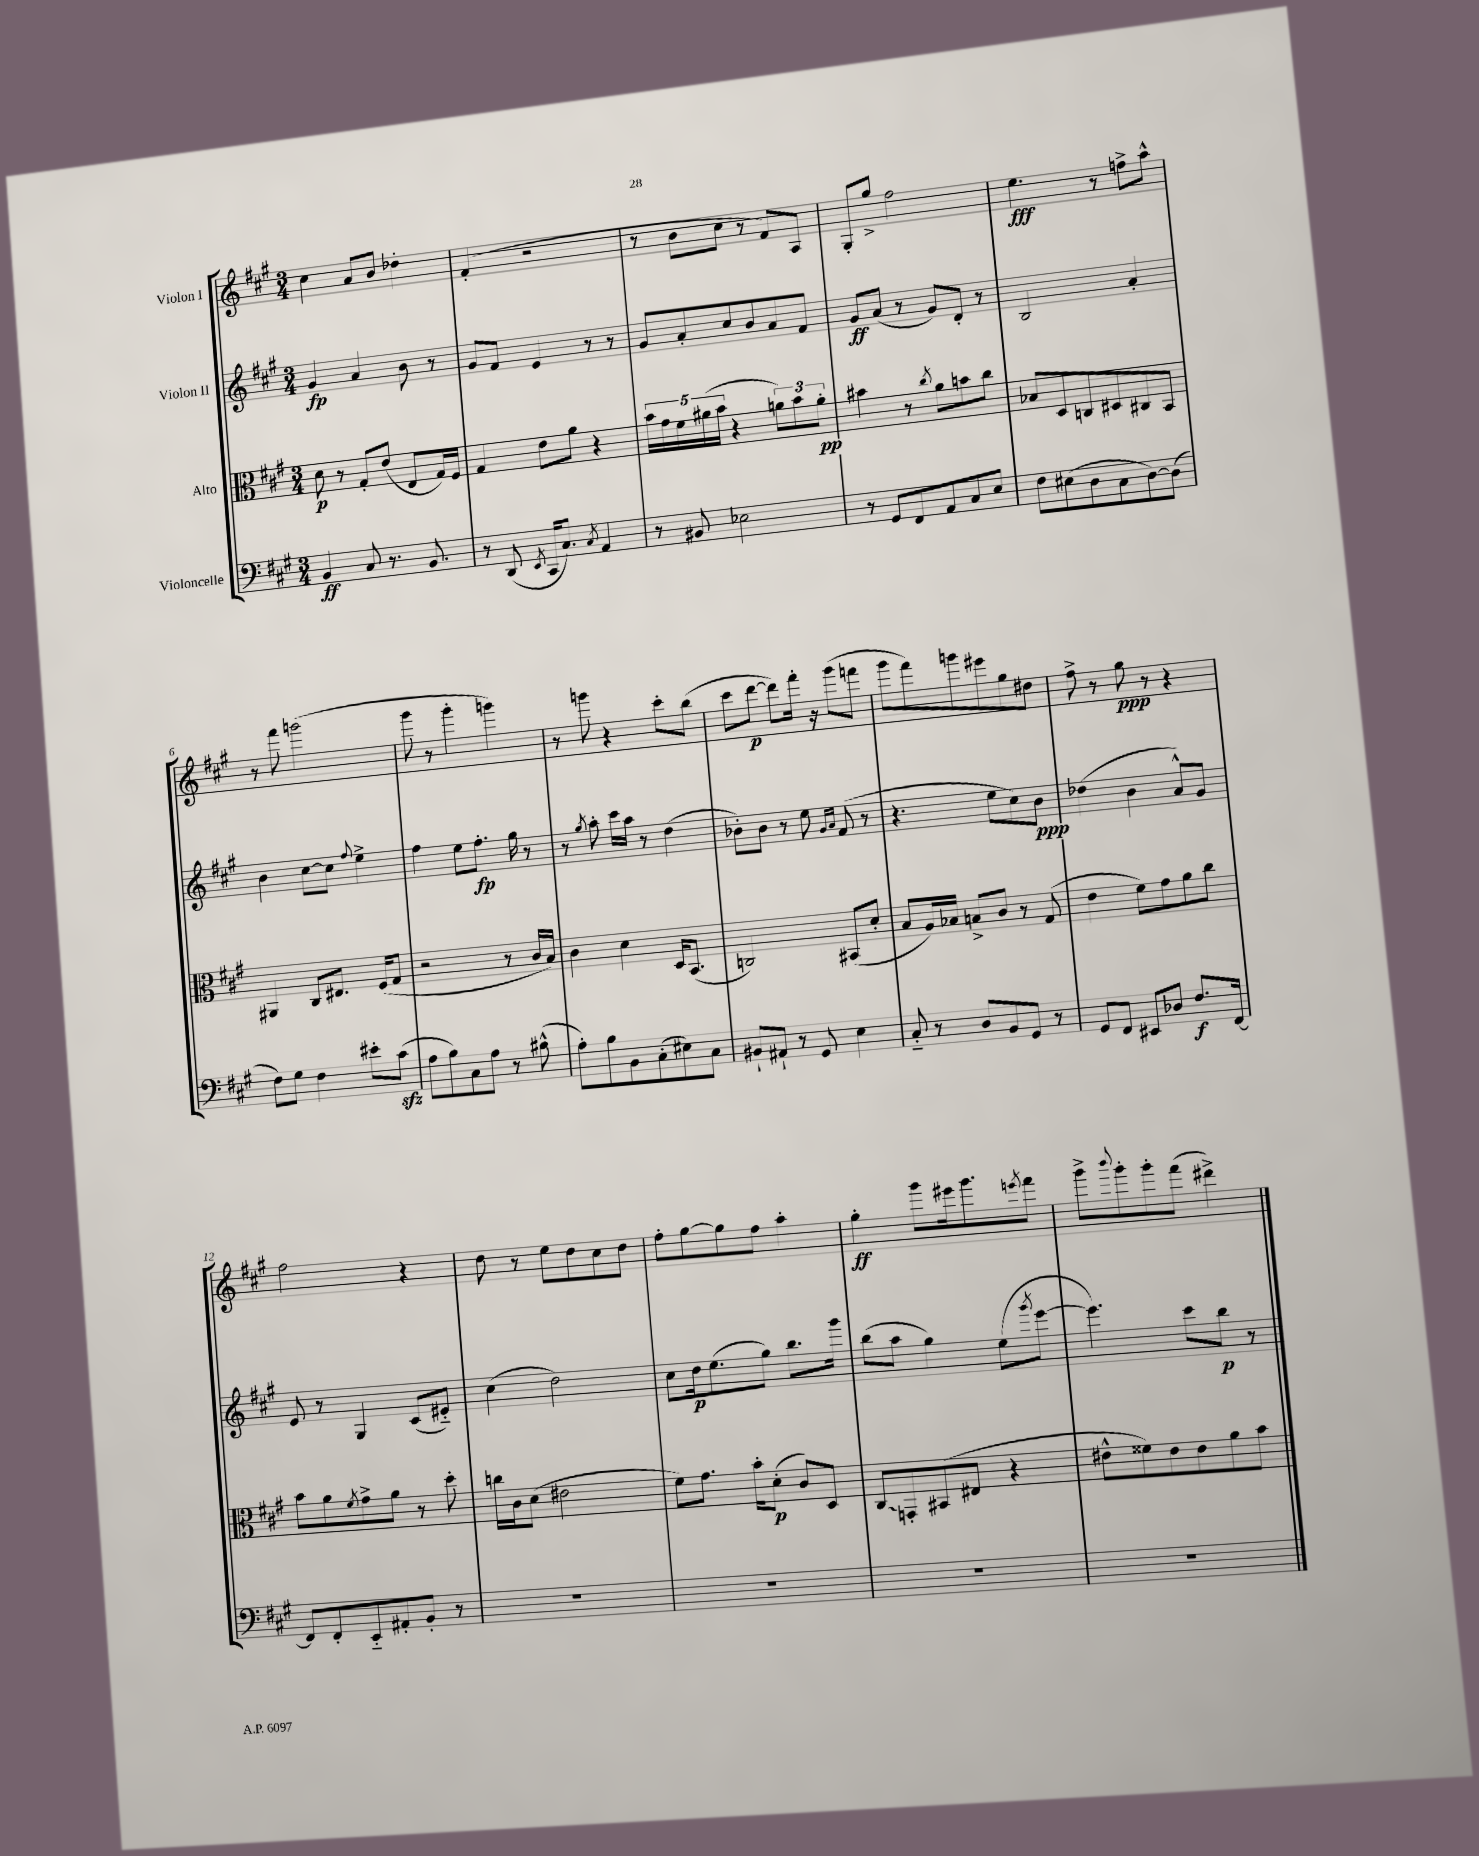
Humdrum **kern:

**kern	**kern	**kern	**kern
*staff4	*staff3	*staff2	*staff1
*clefF4	*clefC3	*clefG2	*clefG2
*k[f#c#g#]	*k[f#c#g#]	*k[f#c#g#]	*k[f#c#g#]
*M3/4	*M3/4	*M3/4	*M3/4
4BB	8d	4g#	4cc#
.	8r	.	.
8C#	8G#'	4a	8a
8.r	(8e	.	8b
.	8E	8b	4dd-'
8.BB	.	.	.
.	16G#)	8r	.
.	16F#	.	.
=	=	=	=
8r	4G#	8g#	(4f#'
(8DD	.	8f#	.
8qEE	.	.	.
16CC#	8e	4e	2r
8.C#)	.	.	.
.	8a	.	.
8qC#	.	.	.
4AA	4r	8r	.
.	.	8r	.
=	=	=	=
8r	20b	8g#	8r
.	20g#	.	.
.	20f#	.	.
8BB#	.	8a'	8b
.	(20a#	.	.
.	20b	.	.
2E-	4r	8cc#	8cc#
.	.	8b	8r
.	12a)	8a	8f#)
.	12b	.	.
.	.	8f#	8A
.	12a'	.	.
=	=	=	=
8r	4b#	8g#	8G#'
8GG#	.	(8a	8gg#^
8FF#	8r	8r	2ff#
.	8qcc#	.	.
8AA	8a	8g#)	.
8C#	8b	8d'	.
8E	8cc#	8r	.
=	=	=	=
8F#	8B-	2B	4.ee
(8E#	8D	.	.
8D	8C	.	.
8C#	8D#	.	8r
[8D)	8C#	4a'	8ff^
(8D]	8BB	.	8aa^^
=	=	=	=
8F#)	4AA#	4b	8r
8G#	.	.	8fff#
4F#	8C#	[8cc#	(2ggg
.	8.E#	8cc#]	.
.	.	8qqff#	.
8e#'	.	4ee^	.
.	(16F#	.	.
(8c#	8G#	.	.
=	=	=	=
8A	2r	4ff#	8ggg#
8B)	.	.	8r
8C#	.	8ee	4ggg#'
8A	.	8.ff#'	.
8r	8r	.	4ggg)
.	.	16gg#	.
(8B#^^	16c#	8r	.
.	16B)	.	.
=	=	=	=
8A')	4c#	8r	8r
.	.	8qgg#	.
8B	.	8aa'	8ggg
8BB	4d	16ccc#	4r
.	.	16aa	.
(8C#'	.	8r	.
8E#)	16D	(4dd	8ccc#'
.	(8.BB	.	.
8C#	.	.	(8bb
=	=	=	=
8BB#`	2C)	8b-')	8ccc#
8AA#`	.	8b-	[8ddd
8r	.	8r	8ddd])
8GG#	.	8ee	16fff#'
.	.	.	16r
.	.	16qqg#	.
.	.	16qqa	.
4E	(8BB#	(8f#	(8ggg#
.	8d'	8r	8fff
=	=	=	=
8C#'~	8B	4.r	8ggg#
8r	16A)	.	8fff#)
.	16B-	.	.
8D	8B^	.	8ggg
8BB	8c#	8ee	8eee#
8GG#	8r	8cc#)	8gg#
8r	(8G#	8b	8dd#
=	=	=	=
8GG#	4e	(4dd-	8ff#^
8FF#	.	.	8r
8EE#	8f#)	4b	8gg#
8D-	8g#	.	8r
8.F#	8a	8a^^)	4r
.	8cc#	8g#	.
[16FF#	.	.	.
=	=	=	=
8FF#]	8b	8e	2ff#
8FF#'	8a	8r	.
.	8qf#	.	.
8EE'~	8g#^	4G#	.
8AA#'	8a	.	.
8BB'	8r	(8c#	4r
8r	8dd'	8e#'~)	.
=	=	=	=
2.r	16cc	(4cc#	8dd
.	16c#	.	.
.	(8d	.	8r
.	2e#	2dd)	8ee
.	.	.	8dd
.	.	.	8cc#
.	.	.	8dd
=	=	=	=
2.r	8f#)	8cc#	8ff#'
.	8.g#	16dd	[8gg#
.	.	(8.ee	.
.	.	.	8gg#]
.	16b'	.	.
.	(8d'	8gg#)	8ff#
.	8c#)	8.bb	4aa'
.	8D	.	.
.	.	16ggg#	.
=	=	=	=
2.r	8C#	(8bb	4gg#'
.	8GG'	8aa	.
.	(8BB#	4gg#)	8ggg#
.	8E#	.	16eee#
.	.	.	8.ggg#
.	4r	(8ee	.
.	.	8qggg#	8qeee
.	.	[8eee	8fff#
=	=	=	=
2.r	8e#^^	4.eee])	8ggg#^
.	.	.	8qqbbb
.	8f##)	.	8ggg#'
.	8e#	.	8ggg#'
.	8e#	8ccc#	(8fff#
.	8a	8bb	4ddd#^)
.	8b	8r	.
==	==	==	==
*-	*-	*-	*-
